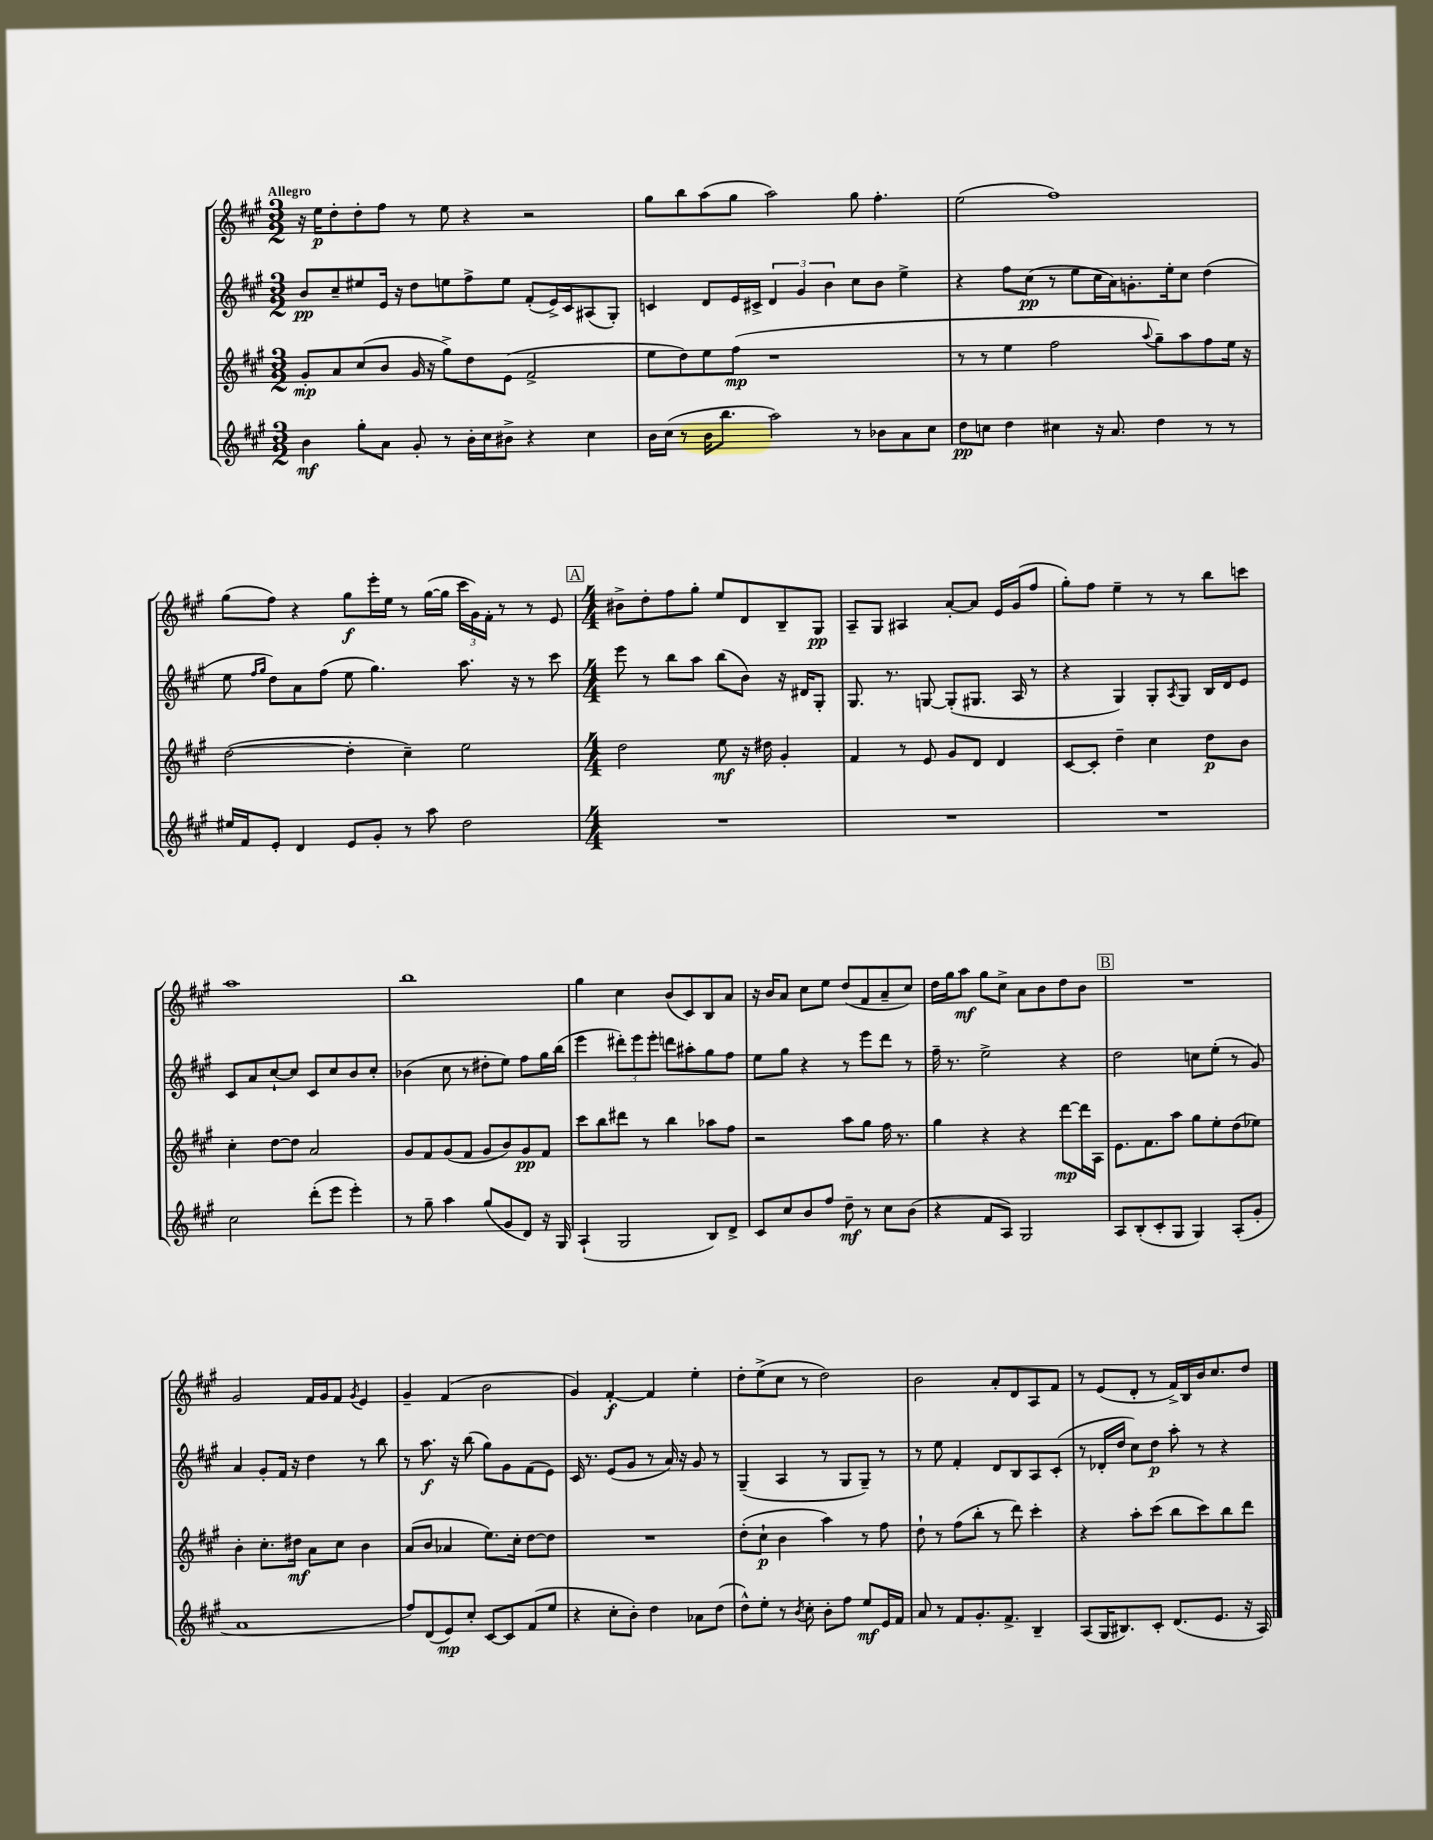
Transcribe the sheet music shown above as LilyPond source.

<<
\new StaffGroup <<
\new Staff = "s0" {
    \clef treble \key a \major \numericTimeSignature \time 3/2 \tempo "Allegro"
    r16 e''16\p d''8-. d''8-. fis''8 r8 e''8 r4 r2 |
    gis''8 b''8 a''8( gis''8 a''2) gis''8 fis''4.-. |
    e''2( fis''1) |
    gis''8( fis''8) r4 gis''8\f e'''16-. e''16 r8 gis''16~( gis''16 \tuplet 3/2 { cis'''16 gis'16) fis'16-. } r8 r8 e'8 |
    \mark \markup { \box "A" } \numericTimeSignature \time 4/4 bis'8-> d''8-. fis''8 gis''8-. e''8 d'8 b8-- gis8\pp |
    a8-- gis8 ais4 a'8~-. a'8 e'16 gis'16( fis''8 |
    gis''8-.) fis''8 e''4-- r8 r8 b''8 c'''8 |
    a''1 |
    b''1 |
    gis''4 cis''4 b'8( cis'8) b8 a'8 |
    r16 b'16 a'8 cis''8 e''8 d''8( fis'8 a'8-- cis''8) |
    d''16 gis''16 a''8\mf gis''8 cis''8-> a'8 b'8 d''8 b'8 |
    \mark \markup { \box "B" } R1 |
    gis'2 fis'16 gis'16 fis'8 \acciaccatura { gis'8 } e'4 |
    gis'4-- fis'4( b'2 |
    gis'4) fis'4~-.\f fis'4 e''4-. |
    d''8-. e''8->( cis''8 r8 d''2) |
    b'2 a'8-. d'8 a8 fis'8 |
    r8 e'8( d'8-. r8 fis'16->) b16 b'16 cis''8. d''8 \bar "|." |
}
\new Staff = "s1" {
    \clef treble \key a \major \numericTimeSignature \time 3/2
    b'8\pp cis''8-- eis''8 e'16 r16 d''8 e''8 fis''8-> e''8 fis'8-.( e'16->) cis'16 ais8( gis8-.) |
    c'4 d'8 e'16 cis'16-> \tuplet 3/2 { d'4 gis'4 b'4 } cis''8 b'8 e''4-> |
    r4 fis''8 cis''8\pp( r8 e''8 cis''16 a'16) g'8.-. e''16-. cis''8 d''4( |
    e''8 \grace { fis''16 gis''16 } d''8) a'8 fis''8( e''8 gis''4.) a''8. r16 r8 cis'''8 |
    \mark \markup { \box "A" } \numericTimeSignature \time 4/4 e'''8 r8 b''8 a''8 b''8( b'8) r16 dis'16 gis8-. |
    gis8. r8. g8~ g8-.( gis8. a16 r8 |
    r4 gis4) gis8-. \acciaccatura { a8 } gis8 b16 d'16 e'8 |
    cis'8 a'8 cis''8~-! cis''8 cis'8 cis''8 b'8 cis''8-. |
    bes'4( cis''8 r8 dis''8-. e''8) fis''8 gis''16 b''16( |
    e'''4 \tuplet 3/2 { dis'''8-.) e'''8 e'''8-. } d'''8 ais''8-. gis''8 fis''8 |
    e''8 gis''8 r4 r8 e'''8 d'''8 r8 |
    fis''16-- r8. e''2-> r4 |
    \mark \markup { \box "B" } d''2 c''8 e''8-.( r8 gis'8) |
    a'4 gis'8-. fis'16 r16 d''4 r8 b''8 |
    r8 a''8.\f r16 b''8( gis''8) gis'8 fis'8( e'8) |
    cis'16 r8. e'8( gis'8 r8 a'16) r16 gis'8 r8 |
    gis4--( a4 r8 gis8 gis8--) r8 |
    r8 e''8 fis'4-. d'8 b8 a8 cis'8-.( |
    r8 des'16-. d''16 cis''8) d''8\p a''8-. r8 r4 \bar "|." |
}
\new Staff = "s2" {
    \clef treble \key a \major \numericTimeSignature \time 3/2
    gis'8-.\mp a'8 cis''8( b'8 gis'16 r16 gis''8->) d''8 e'8( fis'2-> |
    e''8 d''8) e''8 fis''8\mp( r1 |
    r8 r8 e''4 fis''2 \appoggiatura { a''8 } gis''8--) a''8 fis''8 e''16 r16 |
    d''2~( d''4-. cis''4--) e''2 |
    \mark \markup { \box "A" } \numericTimeSignature \time 4/4 d''2 e''8\mf r16 dis''16 gis'4-. |
    fis'4 r8 e'8 gis'8 d'8 d'4 |
    cis'8~ cis'8-. d''4-- cis''4 d''8\p b'8 |
    cis''4-. d''8~ d''8 a'2 |
    gis'8 fis'8 gis'8( fis'8 gis'8 b'8) gis'8\pp fis'8 |
    cis'''8 b''8 dis'''8 r8 b''4 aes''8 fis''8 |
    r2 a''8 gis''8 fis''16 r8. |
    gis''4 r4 r4 d'''8~\mp d'''16 a16 |
    \mark \markup { \box "B" } e'8. fis'8. a''8 gis''8 e''8-. d''8( ees''8) |
    b'4-. cis''8.-. dis''16\mf a'8 cis''8 b'4 |
    a'8( b'8 aes'4 e''8.) cis''16-. d''8~ d''8 |
    R1 |
    d''8-.( cis''8-!\p b'4 a''4) r8 fis''8 |
    d''8-! r8 fis''8( b''8-. r8 d'''8) cis'''4-. |
    r4 a''8-. cis'''8( b''8 cis'''8) b''8 d'''8 \bar "|." |
}
\new Staff = "s3" {
    \clef treble \key a \major \numericTimeSignature \time 3/2
    b'4\mf gis''8-. a'8 gis'8-. r8 b'16-. cis''16 bis'8-> r4 cis''4 |
    b'16 cis''16( r8 b'16 b''8. a''2) r8 bes'8 a'8 cis''8 |
    d''8\pp c''8 d''4 cis''4 r16 a'8. d''4 r8 r8 |
    eis''16 fis'16 e'8-. d'4 e'8 gis'8-. r8 a''8 d''2 |
    \mark \markup { \box "A" } \numericTimeSignature \time 4/4 R1 |
    R1 |
    R1 |
    cis''2 d'''8-.( e'''8 e'''4-.) |
    r8 gis''8-- a''4 gis''8( gis'8 d'8) r16 gis16 |
    a4-!( gis2 b8) d'8-> |
    cis'8 cis''8 b'8 fis''8 d''8--\mf r8 cis''8 b'8( |
    r4 fis'8 a8) gis2 |
    \mark \markup { \box "B" } a8 b8-.( cis'8-. gis8 gis4) a8-.( gis'8-. |
    a'1 |
    fis''8) d'8( e'8\mp) cis''8-. cis'8~ cis'8 fis'8( e''8 |
    r4 cis''8-. b'8-.) d''4 aes'8 d''8( |
    d''8-^) e''8-. r8 \acciaccatura { b'8 } cis''8-. b'8-. fis''8 e''8\mf e'16 fis'16 |
    a'8 r8 fis'8 gis'8.-. fis'8.-> b4-- |
    a8( gis16 bis8.) cis'8-. d'8.( e'8. r16 a16) \bar "|." |
}
>>
>>
\layout { \context { \Score \remove "Bar_number_engraver" } }
